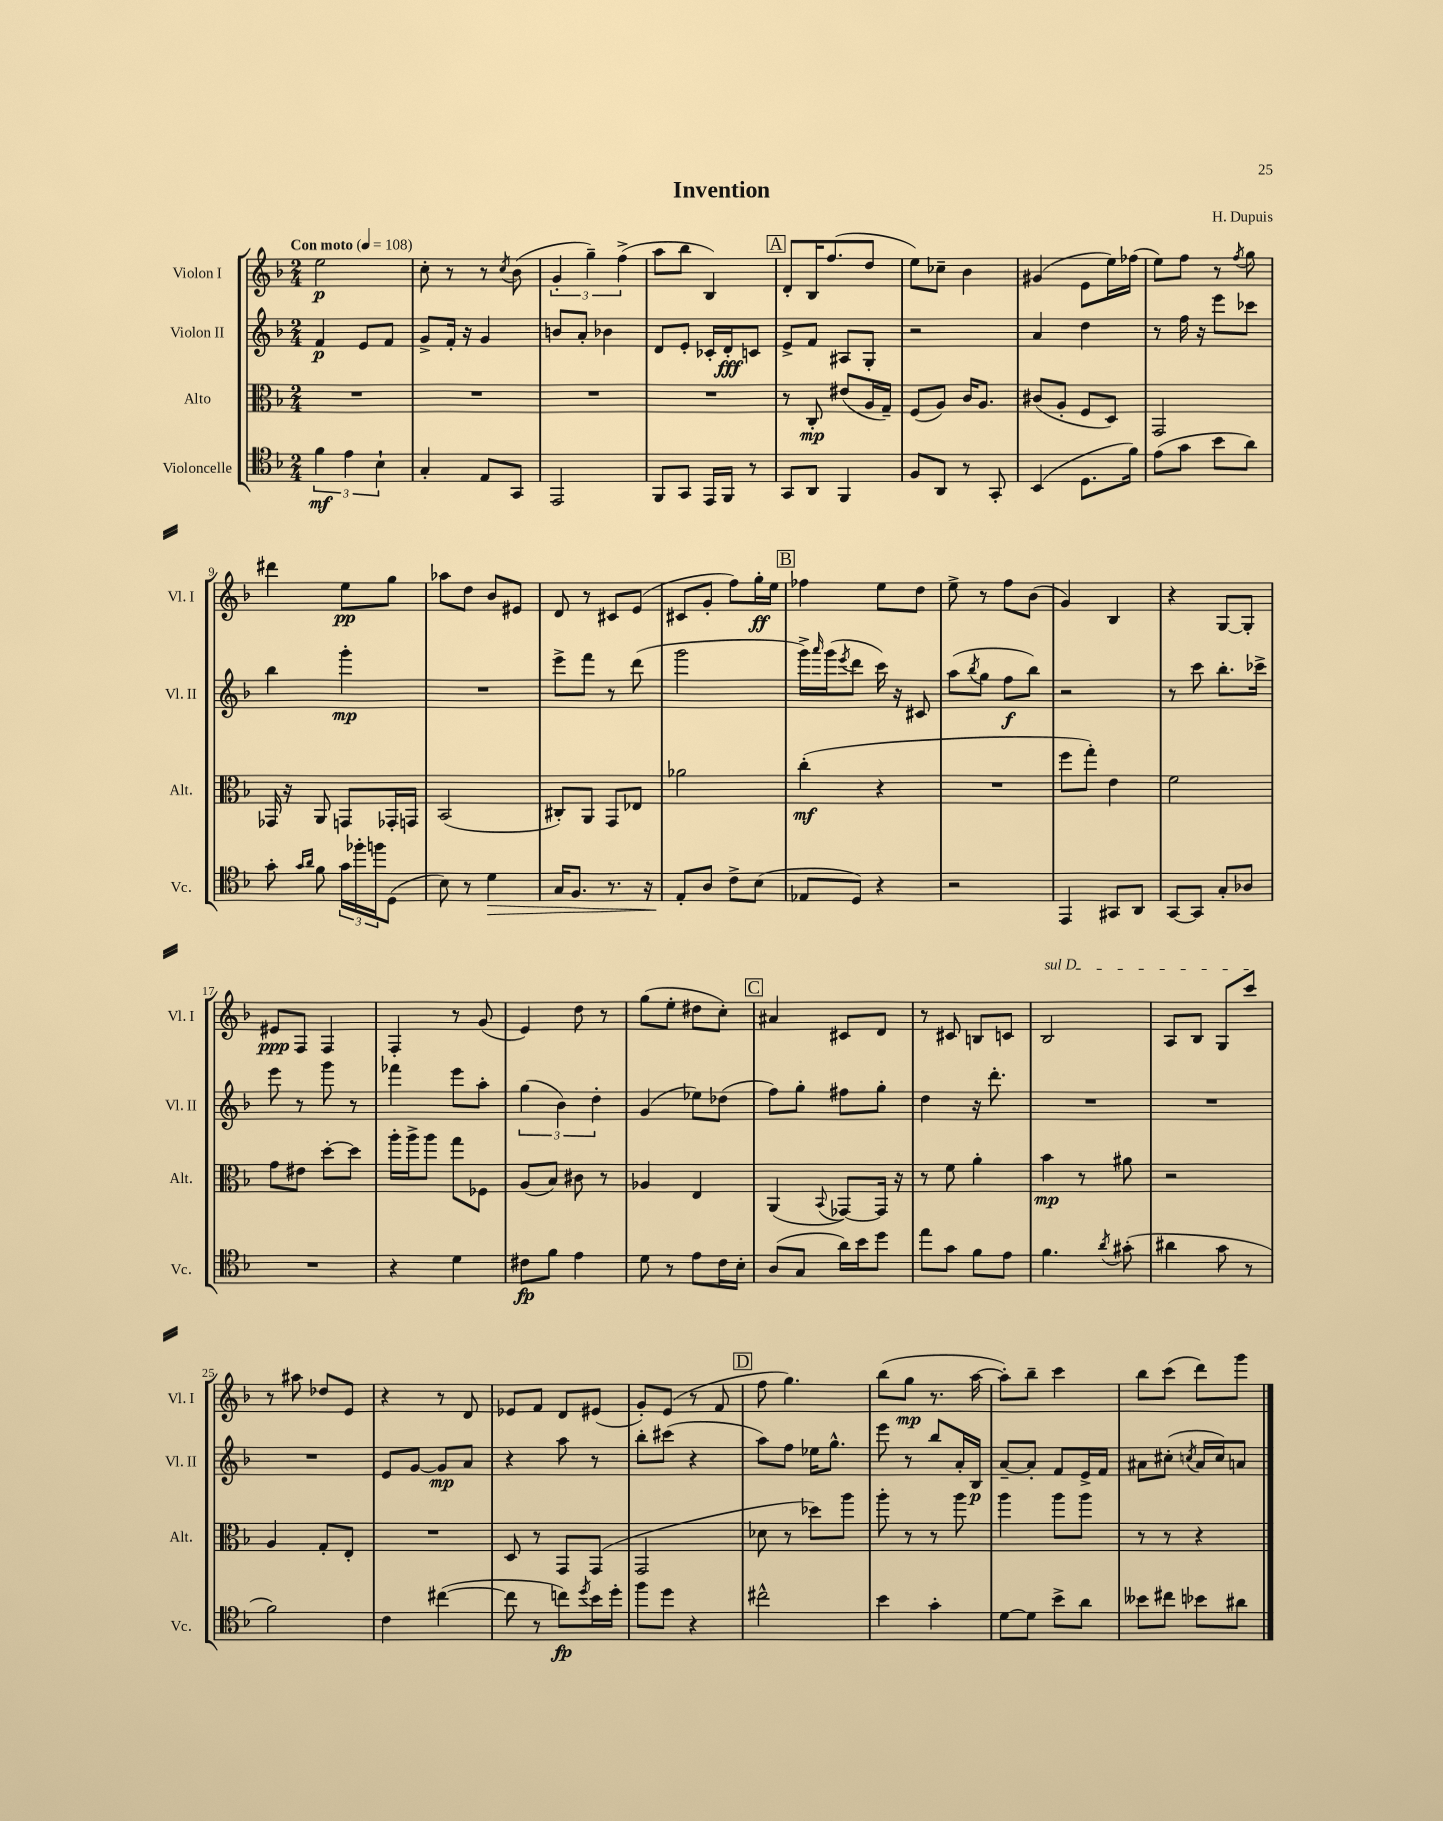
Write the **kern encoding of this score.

**kern	**kern	**kern	**kern
*staff4	*staff3	*staff2	*staff1
*clefC4	*clefC3	*clefG2	*clefG2
*k[b-]	*k[b-]	*k[b-]	*k[b-]
*M2/4	*M2/4	*M2/4	*M2/4
*MM108	*MM108	*MM108	*MM108
6f	2r	4f	2ee
6e	.	.	.
.	.	8e	.
6B-`	.	.	.
.	.	8f	.
=	=	=	=
4G'	2r	8g^	8cc'
.	.	16f'	8r
.	.	16r	.
8E	.	4g	8r
.	.	.	8qcc
8GG	.	.	(8b-
=	=	=	=
2EE	2r	8b	6g'
.	.	8a'	.
.	.	.	6gg~)
.	.	4b-	.
.	.	.	(6ff^
=	=	=	=
8FF	2r	8d	8aa
8GG	.	8e'	8bb-
16EE	.	16c-'	4B-)
16FF	.	16d'	.
8r	.	8c	.
=	=	=	=
8GG	8r	8e^	8d'
8AA	8C'	8f	16B-
.	.	.	(8.ff
4FF	(8e#	8A#	.
.	16A	8G'	8dd
.	16G~)	.	.
=	=	=	=
8F	(8F	2r	8ee)
8AA	8A)	.	8cc-~
8r	16c	.	4b-
.	8.A	.	.
8GG'	.	.	.
=	=	=	=
(4BB-	(8c#	4a	(4g#
.	8A'	.	.
8.D	8F	4dd	8e
.	8D)	.	16ee)
16f)	.	.	(16ff-
=	=	=	=
(8e	2GG	8r	8ee)
8g	.	16ff	8ff
.	.	16r	.
8b-	.	8eee	8r
.	.	.	8qff
8a)	.	8ccc-	8gg
=	=	=	=
8g'	16GG-	4bb-	4ddd#
.	16r	.	.
16qqg	.	.	.
16qqa	.	.	.
8f	8AA	.	.
24g	8GG	4ggg'	8ee
24ff-'	.	.	.
24ff	.	.	.
(8D	16GG-'	.	8gg
.	16GG	.	.
=	=	=	=
8B-)	(2BB-	2r	8aa-
8r	.	.	8dd
4d	.	.	8b-
.	.	.	8e#
=	=	=	=
16G	8C#')	8eee^	8d
8.F	.	.	.
.	8AA	8fff	8r
8.r	8GG	8r	8c#
.	8E-	(8ddd	(8e
16r	.	.	.
=	=	=	=
8E'	2a-	2ggg	8c#
8A	.	.	8g'
8c^	.	.	8ff)
(8B-	.	.	16gg'
.	.	.	16ee
=	=	=	=
8E-	(4cc'	16ggg^)	4ff-
.	.	16qqaaa	.
.	.	(16ggg	.
.	.	8qeee	.
8D)	.	8ddd	.
4r	4r	16ccc)	8ee
.	.	16r	.
.	.	8c#	8dd
=	=	=	=
2r	2r	(8aa	8ee^
.	.	8qbb-	.
.	.	8gg	8r
.	.	8ff	8ff
.	.	8bb-)	(8b-
=	=	=	=
4EE	8ff	2r	4g)
.	8gg')	.	.
8GG#	4e	.	4B-
8AA	.	.	.
=	=	=	=
[8GG	2f	8r	4r
8GG]	.	8ccc	.
8G'	.	8.bb-'	[8G
8A-	.	.	8G']
.	.	16ccc-^	.
=	=	=	=
2r	8g	8eee	8e#
.	8e#	8r	8F
.	[8dd'	8ggg	4F
.	8dd]	8r	.
=	=	=	=
4r	16aa'	4fff-	4F'
.	16aa^	.	.
.	8aa	.	.
4d	8gg	8eee	8r
.	8F-	8aa'	(8g
=	=	=	=
8c#	(8A	(6gg	4e)
8f	8B-)	.	.
.	.	6b-)	.
4e	8c#	.	8dd
.	.	6dd'	.
.	8r	.	8r
=	=	=	=
8d	4A-	(4g	(8gg
8r	.	.	8ee'
8e	4E	8ee-)	8dd#
16c	.	(8dd-	8cc')
16B-'	.	.	.
=	=	=	=
(8A	(4AA	8ff)	4a#
8G	.	8gg'	.
.	8qqBB-	.	.
16a)	[8GG-)	8ff#	8c#
16b-	.	.	.
8dd	16GG-]	8gg'	8d
.	16r	.	.
=	=	=	=
8ee	8r	4dd	8r
8g	8f	.	8c#
8f	4a'	16r	8B
.	.	8.ddd'	.
8e	.	.	8c
=	=	=	=
4.f	4b-	2r	2B-
.	8r	.	.
8qa	.	.	.
(8g#'	8a#	.	.
=	=	=	=
4a#	2r	2r	8A
.	.	.	8B-
8g	.	.	8G
8r	.	.	8ccc
=	=	=	=
2f)	4A	2r	8r
.	.	.	8aa#
.	8G'	.	8dd-
.	8E'	.	8e
=	=	=	=
4c	2r	8e	4r
.	.	[8g	.
([4cc#	.	8g]	8r
.	.	8a	8d
=	=	=	=
8cc#]	8D	4r	8e-
8r	8r	.	8f
8cc)	8GG	8aa	8d
8qdd	.	.	.
16b-	(8GG	8r	(8e#
16dd'	.	.	.
=	=	=	=
8ff	2GG	8bb-'	8g')
8dd	.	(8ccc#	(8e
4r	.	4r	8r
.	.	.	8f
=	=	=	=
2cc#^^	8d-	8aa)	8ff
.	8r	8ff	4.gg)
.	8dd-)	16ee-	.
.	.	8.gg^^	.
.	8aa	.	.
=	=	=	=
4b-	8aa'	8eee	(8bb-
.	8r	8r	8gg
4g'	8r	8bb-	8.r
.	8aa	16a'	.
.	.	16B-	[16aa
=	=	=	=
[8d	4aa	[8a~	8aa'])
8d]	.	8a']	8bb-~
8b-^	8aa	8f	4ccc
8a	8aa	16e^	.
.	.	16f	.
=	=	=	=
8b--	8r	8a#	8bb-
8cc#	8r	(8cc#'	(8ccc
.	.	8qcc	.
8b-	4r	16a#	8ddd)
.	.	16cc)	.
8a#	.	8a	8ggg
==	==	==	==
*-	*-	*-	*-
